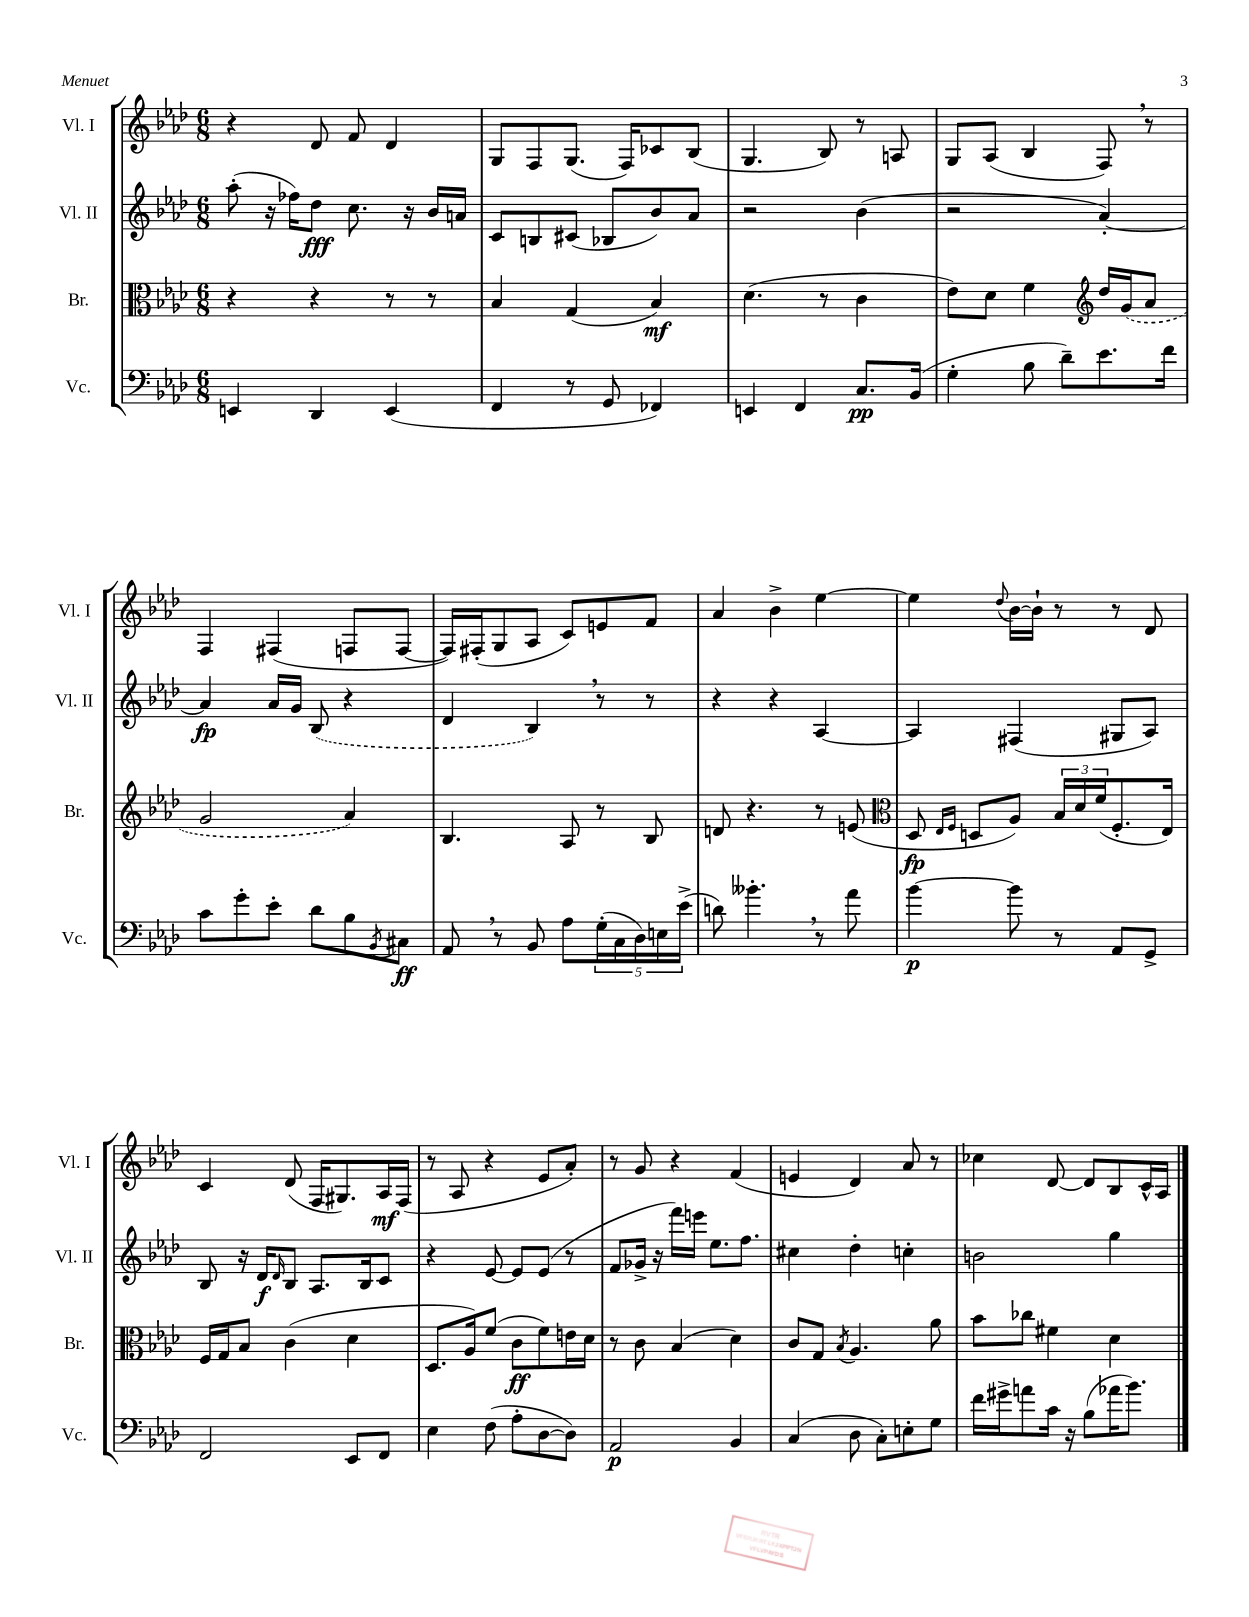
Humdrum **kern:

**kern	**kern	**kern	**kern
*staff4	*staff3	*staff2	*staff1
*clefF4	*clefC3	*clefG2	*clefG2
*k[b-e-a-d-]	*k[b-e-a-d-]	*k[b-e-a-d-]	*k[b-e-a-d-]
*M6/8	*M6/8	*M6/8	*M6/8
4EE	4r	(8aa-'	4r
.	.	16r	.
.	.	16ff-)	.
4DD-	4r	8dd-	8d-
.	.	8.cc	8f
(4EE	8r	.	4d-
.	.	16r	.
.	8r	16b-	.
.	.	16a	.
=	=	=	=
4FF	4B-	8c	8G
.	.	8B	8F
8r	(4G	(8c#	(8.G
8GG	.	8B-	.
.	.	.	16F)
4FF-)	4B-)	8b-)	8c-
.	.	8a-	(8B-
=	=	=	=
4EE	(4.d-	2r	4.G
4FF	.	.	.
.	8r	.	8B-)
8.C	4c	(4b-	8r
.	.	.	8A
(16BB-	.	.	.
=	=	=	=
4G'	8e-)	2r	8G
.	8d-	.	(8A-
8B-	4f	.	4B-
8d-~)	.	.	.
*	*clefG2	*	*
8.e-	16dd-	[4a-')	8F)
.	(16g	.	.
.	8a-	.	8r
16f	.	.	.
=	=	=	=
8c	2g	4a-]	4F
8g'	.	.	.
8e-'	.	16a-	(4F#
.	.	16g	.
8d-	.	(8B-	.
8B-	4a-)	4r	8F
8qBB-	.	.	.
8C#	.	.	[8F
=	=	=	=
8AA-	4.B-	4d-	16F])
.	.	.	(16F#'
8r	.	.	8G
8BB-	.	4B-)	8A-
8A-	8A-	.	8c)
(20G'	8r	8r	8e
20C	.	.	.
20D-)	.	.	.
.	8B-	8r	8f
20E	.	.	.
(20e-^	.	.	.
=	=	=	=
8d)	8d	4r	4a-
4.b--'	4.r	.	.
.	.	4r	4b-^
8r	8r	[4A-	[4ee-
8a-	(8e	.	.
=	=	=	=
*	*clefC3	*	*
[4b-	8D-	4A-]	4ee-]
.	16qqE-	.	.
.	16qqF	.	.
.	8D	.	.
.	.	.	8qqdd-
8b-]	8A-)	(4F#	[16b-
.	.	.	16b-`]
8r	24B-	.	8r
.	24d-	.	.
.	(24f	.	.
8AA-	8.F'	8G#	8r
8GG^	.	8A-)	8d-
.	16E-)	.	.
=	=	=	=
2FF	16F	8B-	4c
.	16G	.	.
.	8B-	16r	.
.	.	16d-	.
.	.	16qqd-	.
.	(4c	8B-	(8d-
.	.	8.A-	16F
.	.	.	8.G#)
8EE-	4d-	.	.
.	.	16B-	.
8FF	.	8c	16A-
.	.	.	(16F
=	=	=	=
4E-	8.D-	4r	8r
.	.	.	8A-
.	16A-)	.	.
(8F	(8f	[8e-	4r
8A-'	8c	8e-]	.
[8D-	8f)	(8e-	8e-
8D-])	16e	8r	8a-')
.	16d-	.	.
=	=	=	=
2AA-	8r	8f	8r
.	8c	16g-^	8g
.	.	16r	.
.	(4B-	16fff)	4r
.	.	16eee	.
.	.	8.ee-	.
4BB-	4d-)	.	(4f
.	.	8.ff	.
=	=	=	=
(4C	8c	4cc#	4e
.	8G	.	.
.	8qB-	.	.
8D-	4.A-	4dd-'	4d-)
8C')	.	.	.
8E'	.	4cc'	8a-
8G	8a-	.	8r
=	=	=	=
16f	8b-	2b	4cc-
16g#^	.	.	.
8a	8cc-	.	.
16c	4f#	.	[8d-
16r	.	.	.
(8B-	.	.	8d-]
16a-	4d-	4gg	8B-
8.b-)	.	.	.
.	.	.	16c^^
.	.	.	16A-
==	==	==	==
*-	*-	*-	*-
